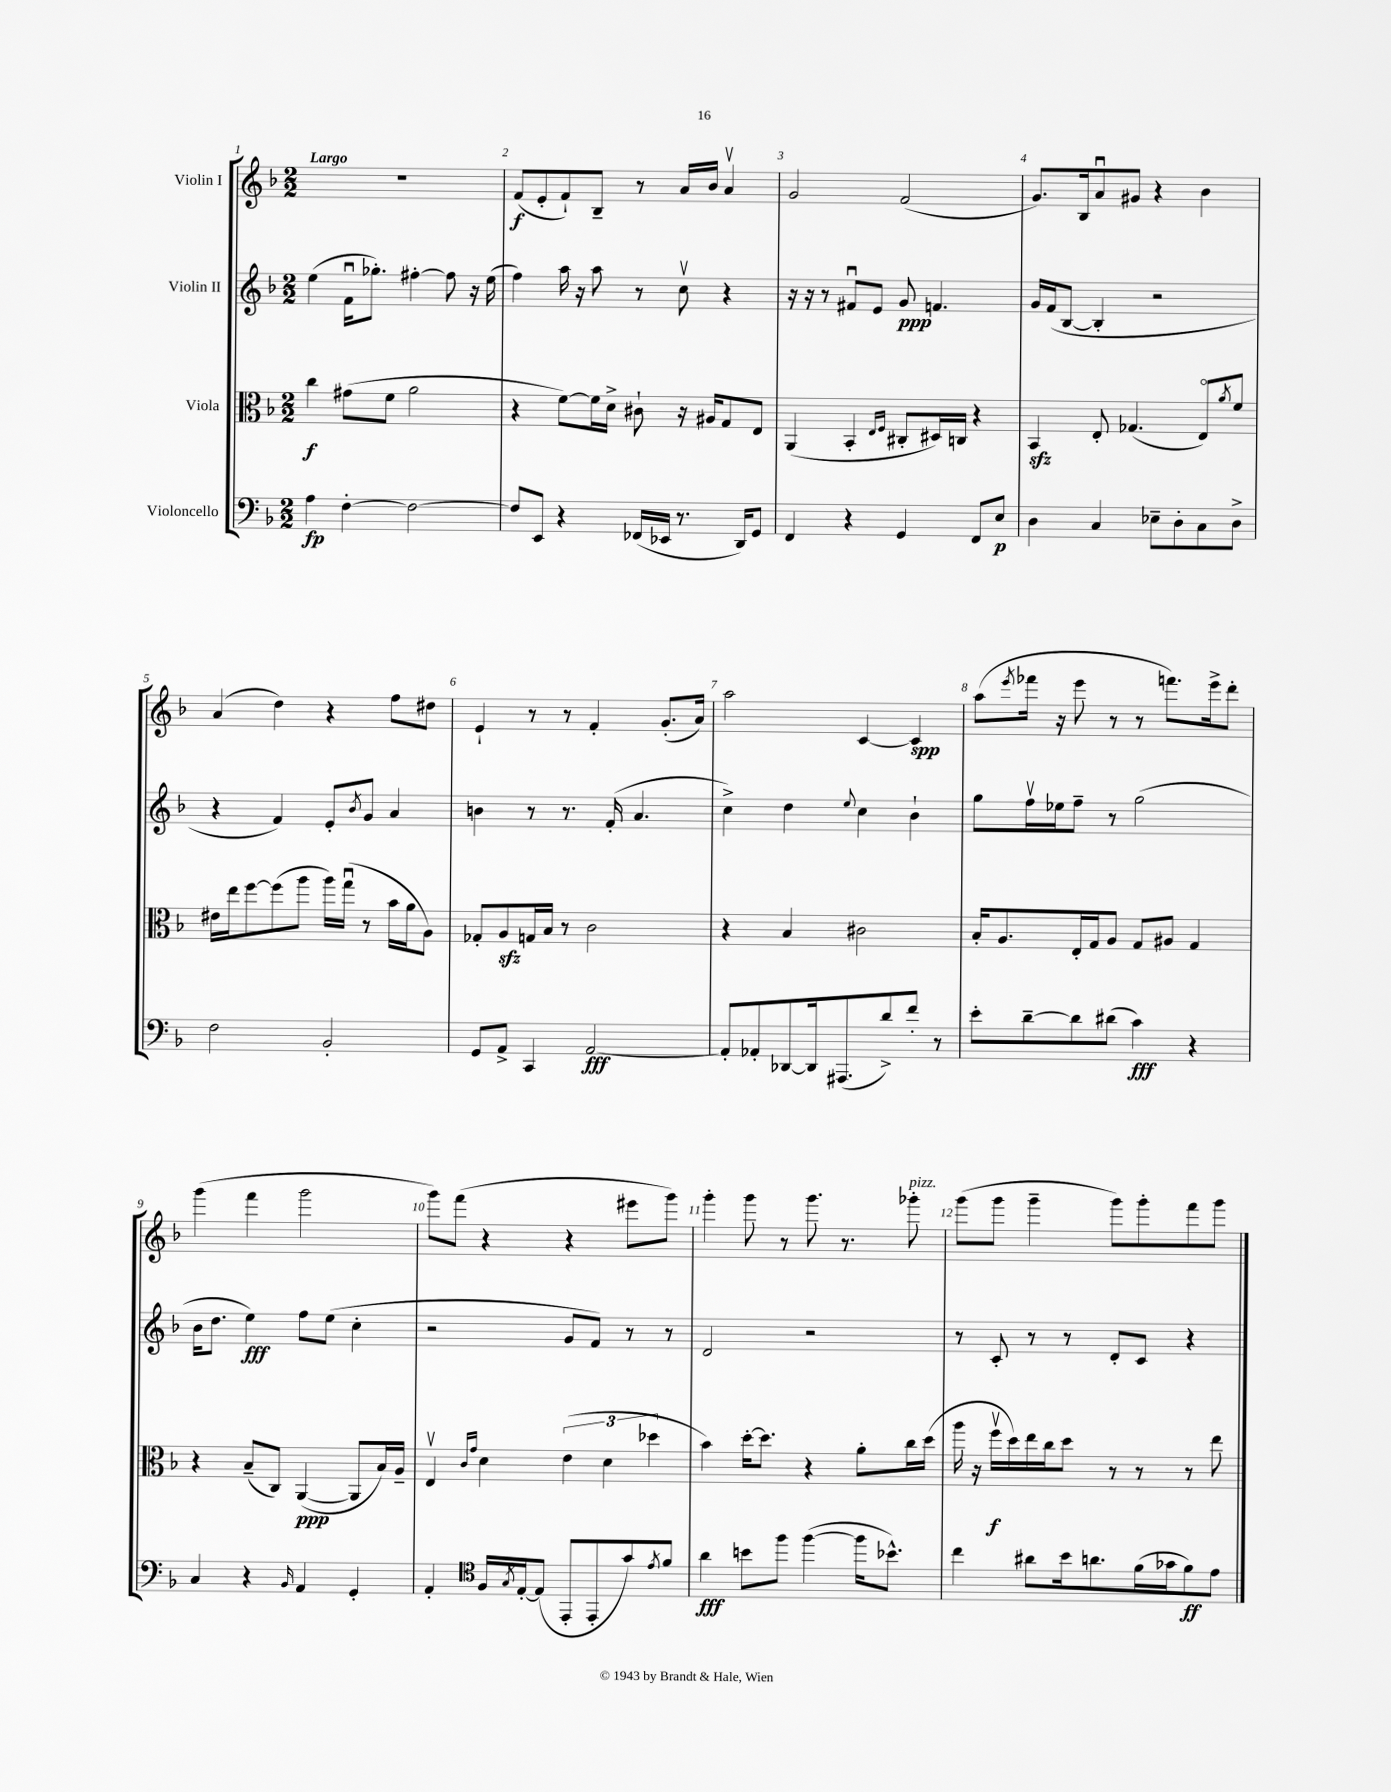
<<
\new StaffGroup <<
\new Staff = "s0" \with { instrumentName = "Violin I" } {
    \clef treble \key f \major \numericTimeSignature \time 2/2 \tempo "Largo"
    R1 |
    f'8\f( e'8-. f'8-!) bes8-- r8 a'16 bes'16 a'4\upbow |
    g'2 f'2( |
    g'8.) bes16 a'8\downbow gis'8 r4 bes'4 |
    a'4( d''4) r4 f''8 dis''8 |
    e'4-! r8 r8 f'4-. g'8.-.( a'16) |
    a''2 c'4~ c'4\spp |
    a''8( \acciaccatura { e'''8 } fes'''16 r16 e'''8 r8 r8 f'''8.) e'''16-> d'''8-. |
    g'''4( f'''4 g'''2 |
    g'''8) f'''8( r4 r4 eis'''8 g'''8) |
    g'''4-. g'''8 r8 g'''8. r8. ges'''8-.^\markup { \italic "pizz." } |
    g'''8( g'''8 g'''4-- g'''8) g'''8-. f'''8 g'''8 \bar "|." |
}
\new Staff = "s1" \with { instrumentName = "Violin II" } {
    \clef treble \key f \major \numericTimeSignature \time 2/2
    e''4( f'16\downbow ges''8.-.) fis''4~-. fis''8 r16 e''16( |
    f''4) a''16 r16 a''8 r8 c''8\upbow r4 |
    r16 r16 r8 fis'8\downbow e'8 g'8\ppp f'4. |
    g'16 f'16( bes8~ bes4-. r2 |
    r4 f'4) e'8-. \acciaccatura { bes'8 } g'8 a'4 |
    b'4 r8 r8. f'16-.( a'4. |
    c''4->) d''4 \appoggiatura { e''8 } c''4 bes'4-! |
    g''8 f''16\upbow ees''16 f''8-- r8 g''2( |
    bes'16 d''8. e''4\fff) f''8 e''8( c''4-. |
    r2 g'8 f'8) r8 r8 |
    d'2 r2 |
    r8 c'8-. r8 r8 d'8-. c'8 r4 \bar "|." |
}
\new Staff = "s2" \with { instrumentName = "Viola" } {
    \clef alto \key f \major \numericTimeSignature \time 2/2
    c''4\f gis'8( f'8 a'2 |
    r4 f'8~) f'16 d'16-> cis'8-! r16 ais16 g8 e8 |
    a,4( bes,4-. \grace { e16 f16 } cis8-. dis16) c16 r4 |
    bes,4\sfz e8-. ges4.( e8\flageolet) \acciaccatura { a'8 } f'8 |
    eis'16 e''16 f''8~ f''8( a''8 a''16) g''16\downbow( r8 bes'16 a'16 a8) |
    ges8-. a8\sfz g16 bes16 r8 c'2 |
    r4 bes4 cis'2 |
    bes16-. a8. e16-. g16 a8 g8 ais8 g4 |
    r4 bes8--( c8) a,4~\ppp( a,8 bes16) a16-- |
    e4\upbow \grace { c'16 g'16 } d'4 \tuplet 3/2 { e'4( d'4 des''4 } |
    bes'4) d''16~-. d''8. r4 a'8-. c''16 d''16( |
    a''16 r16 f''16\upbow\f d''16) e''16 c''16 d''8 r8 r8 r8 e''8 \bar "|." |
}
\new Staff = "s3" \with { instrumentName = "Violoncello" } {
    \clef bass \key f \major \numericTimeSignature \time 2/2
    a4\fp f4~-. f2~ |
    f8 e,8 r4 fes,16( ees,16 r8. d,16) g,8 |
    f,4 r4 g,4 f,8 e8\p |
    d4 c4 ees8-- d8-. c8 d8-> |
    f2 bes,2-. |
    g,8 a,8-> c,4 a,2~\fff |
    a,8-. aes,8-. des,8~ des,16 ais,,8.( d'8->) f'8-. r8 |
    e'8-. d'8~-- d'8 dis'8( c'4\fff) r4 |
    c4 r4 \grace { bes,16 } a,4 g,4-. |
    a,4-. \clef tenor f16 \acciaccatura { g8 } e16~-. e8( e,8-. e,8-. g'8) \acciaccatura { e'8 } f'8 |
    a'4\fff b'8 f''8 f''4~( f''16 bes'8.-^) |
    c''4 ais'8 bes'16 a'8. f'16( ges'16 f'8\ff) e'8 \bar "|." |
}
>>
>>
\layout { \context { \Score \override BarNumber.break-visibility = ##(#f #t #t) barNumberVisibility = #all-bar-numbers-visible } }
